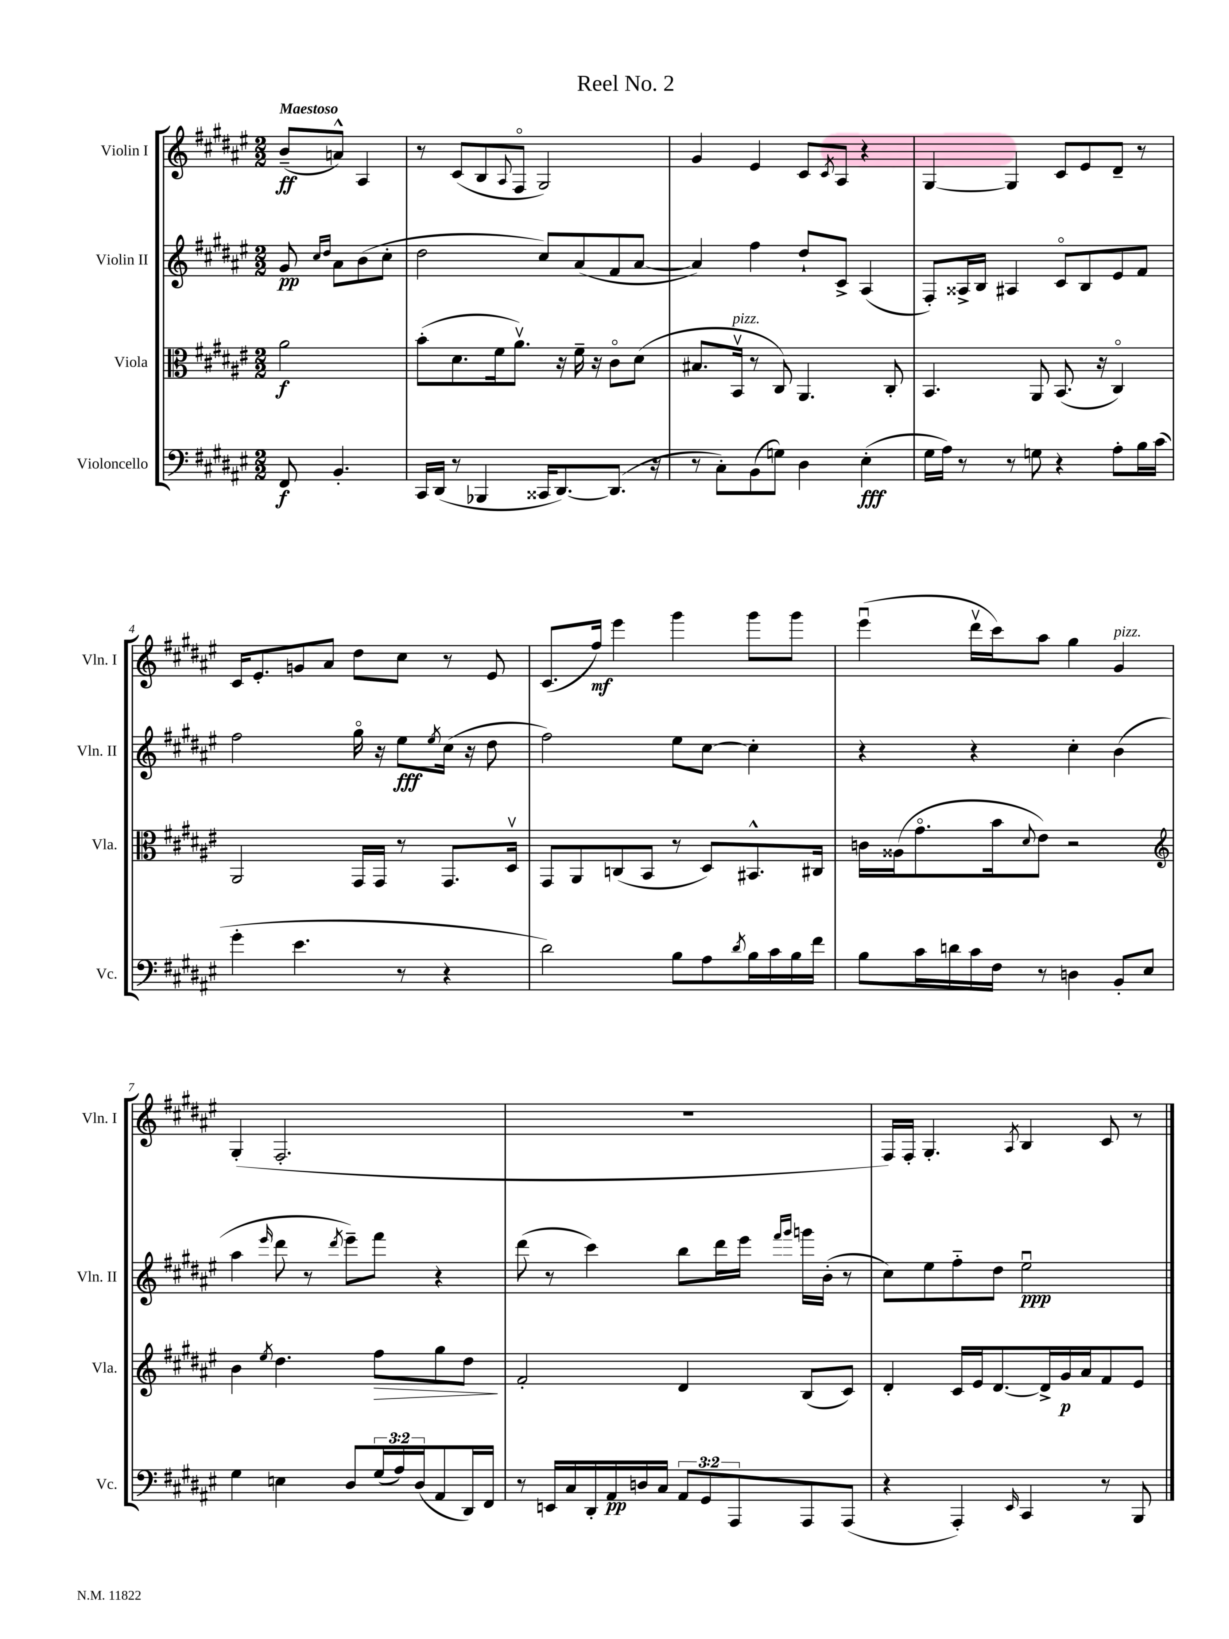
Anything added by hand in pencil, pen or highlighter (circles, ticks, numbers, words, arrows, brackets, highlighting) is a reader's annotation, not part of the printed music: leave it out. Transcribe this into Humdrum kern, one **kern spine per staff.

**kern	**kern	**kern	**kern
*staff4	*staff3	*staff2	*staff1
*clefF4	*clefC3	*clefG2	*clefG2
*k[f#c#g#d#a#e#]	*k[f#c#g#d#a#e#]	*k[f#c#g#d#a#e#]	*k[f#c#g#d#a#e#]
*M2/2	*M2/2	*M2/2	*M2/2
8FF#	2a#	8g#	(8b~
.	.	16qqcc#	.
.	.	16qqdd#	.
4.BB'	.	8a#	8a^^)
.	.	(8b	4A#
.	.	8cc#'	.
=	=	=	=
16CC#	(8b'	2dd#	8r
(16DD#	.	.	.
8r	8.d#	.	(8c#
4BBB-	.	.	8B
.	16f#	.	.
.	.	.	8qqA#
.	8.a#v)	.	8F#o
16CC##	.	8cc#)	2G#)
[8.DD#)	16r	.	.
.	16f#~	(8a#	.
.	16r	.	.
(8.DD#]	8c#o	8f#	.
.	(8d#	[8a#	.
16r	.	.	.
=	=	=	=
8r	8.B#	4a#])	4g#
8C#')	.	.	.
.	16BBv	.	.
(8BB	8r	4ff#	4e#
8G)	8C#)	.	.
4D#	4.AA#	8dd#`	8c#
.	.	.	8qc#
.	.	8c#^	8A#
(4E#'	.	(4A#	4r
.	8C#'	.	.
=	=	=	=
16G#	4.BB	8F#')	[4G#
16A#)	.	.	.
8r	.	16A##^	.
.	.	16B	.
8r	.	4A#	4G#]
8G	8AA#	.	.
4r	(8.BB	8c#o	8c#
.	.	8B	8e#
.	16r	.	.
8A#'	4C#o)	8e#	8d#~
16B	.	8f#	8r
(16c#	.	.	.
=	=	=	=
4g#'	2AA#	2ff#	16c#
.	.	.	8.e#'
4.e#	.	.	8g
.	.	.	8a#
.	16GG#	16gg#o	8dd#
.	16GG#	16r	.
8r	8r	8ee#	8cc#
.	.	8qee#	.
4r	8.GG#	(16cc#	8r
.	.	16r	.
.	.	8dd#	8e#
.	16D#v	.	.
=	=	=	=
2d#)	8GG#	2ff#)	(8.c#
.	8AA#	.	.
.	.	.	16ff#)
.	(8C	.	4eee#
.	8BB	.	.
8B	8r	8ee#	4ggg#
8A#	8D#)	[8cc#	.
8qd#	.	.	.
16B	8.BB#^^	4cc#']	8ggg#
16c#	.	.	.
16B	.	.	8ggg#
16f#	16C#	.	.
=	=	=	=
8B	16c	4r	(4eee#u
.	(16A##	.	.
16c#	8.g#o	.	.
16d	.	.	.
16c#	.	4r	16ddd#v
16F#	16b	.	16ccc#)
.	8qqd#	.	.
8r	8e#)	.	8aa#
4D	2r	4cc#'	4gg#
8BB'	.	(4b	4g#
8E#	.	.	.
=	=	=	=
*	*clefG2	*	*
4G#	4b	4aa#	(4G#'
.	8qee#	16qqeee#	.
4E	4.dd#	8ddd#	2.F#'
.	.	8r	.
.	.	8qddd#	.
8D#	.	8eee#~)	.
(24G#	8ff#	8fff#	.
24A#)	.	.	.
(24D#	.	.	.
8AA#	8gg#	4r	.
16DD#)	8dd#	.	.
16FF#	.	.	.
=	=	=	=
8r	2f#'	(8ddd#	1r
16EE	.	8r	.
16C#	.	.	.
16DD#'	.	4ccc#)	.
16AA#	.	.	.
16D	.	.	.
16C#	.	.	.
12AA#	4d#	8bb	.
12GG#	.	.	.
.	.	16ddd#	.
12AAA#	.	.	.
.	.	16eee#	.
.	.	16qqfff#	.
.	.	16qqggg#	.
8AAA#	(8B	16ggg	.
.	.	(16b'	.
(8AAA#	8c#)	8r	.
=	=	=	=
4r	4d#'	8cc#)	16F#)
.	.	.	16F#'
.	.	8ee#	4.G#'
4AAA#')	16c#	8ff#'~	.
.	16e#	.	.
.	[8.d#	8dd#	.
16qqEE#	.	.	8qA#
4CC#	.	2ee#u	4B
.	16d#^]	.	.
.	16g#	.	.
.	16a#	.	.
8r	8f#	.	8c#
8BBB	8e#	.	8r
==	==	==	==
*-	*-	*-	*-
